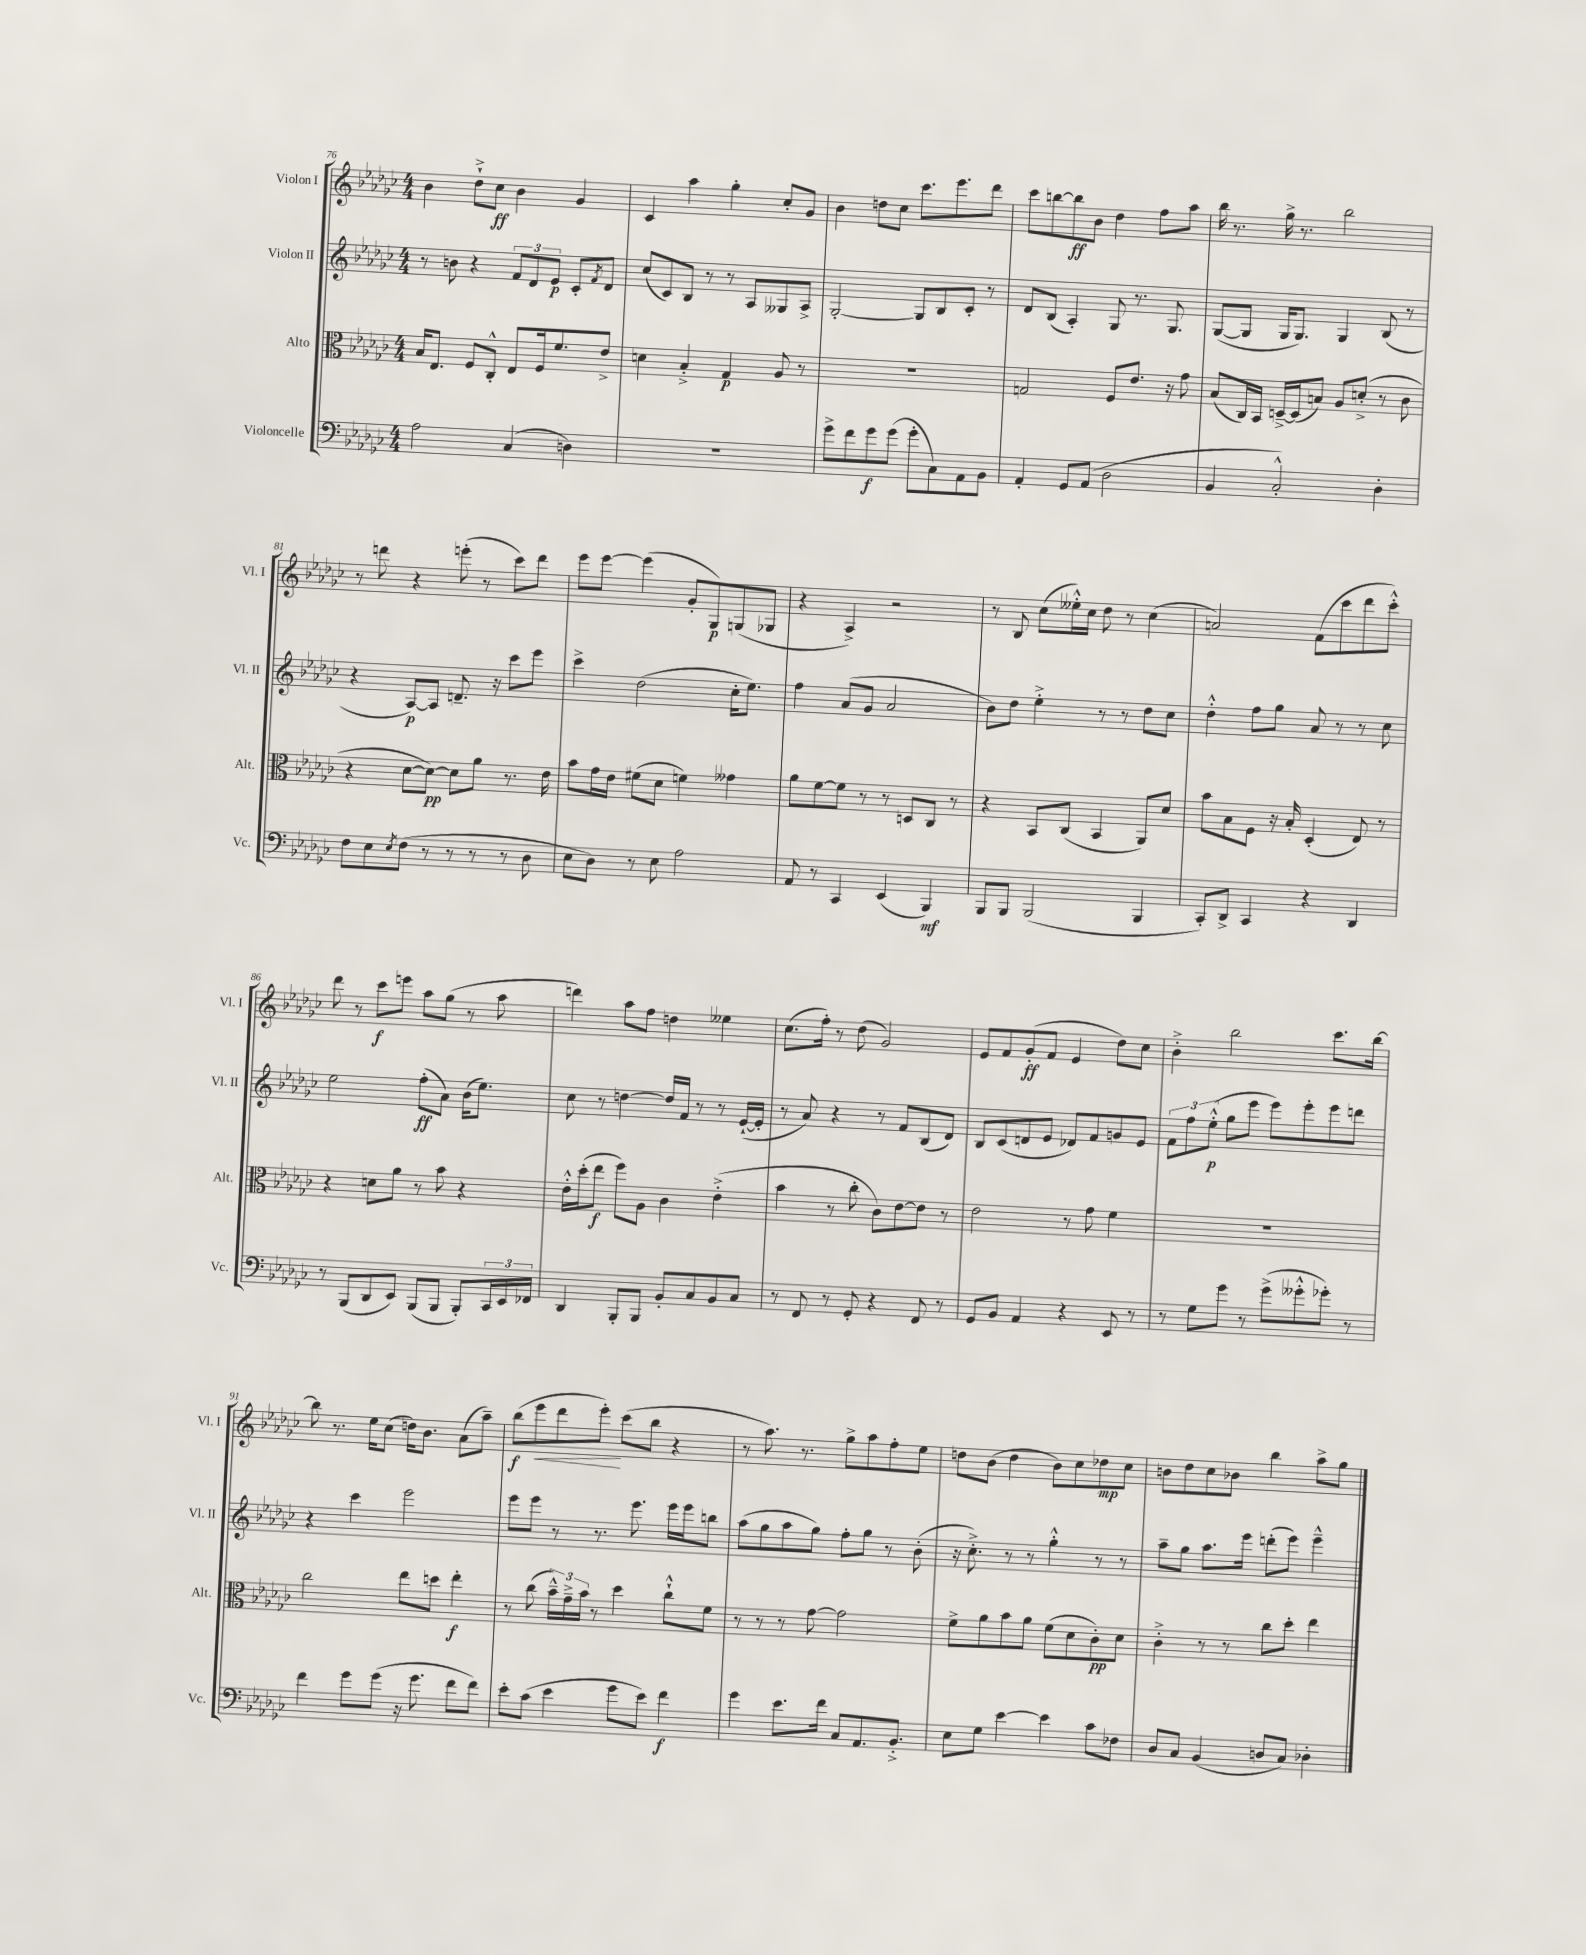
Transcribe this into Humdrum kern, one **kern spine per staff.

**kern	**kern	**kern	**kern
*staff4	*staff3	*staff2	*staff1
*clefF4	*clefC3	*clefG2	*clefG2
*k[b-e-a-d-g-c-]	*k[b-e-a-d-g-c-]	*k[b-e-a-d-g-c-]	*k[b-e-a-d-g-c-]
*M4/4	*M4/4	*M4/4	*M4/4
2A-\	16B-/LK	8r	4b-\
.	8.E-/J	.	.
.	.	8b\	.
.	8F/L	4r	8dd-`^\L
.	8C-'^^/J	.	8cc-\J
(4C-/	8E-/L	12f/L	4b-\
.	.	12d-/	.
.	16F/k	.	.
.	.	12e-/J	.
.	8.f/	.	.
4D\)	.	8c-'/L	4g-/
.	.	8qf/	.
.	8e-^/J	8d-/J	.
=	=	=	=
1r	4d\	(8cc-/L	4c-/
.	.	8c-/)	.
.	4B-'^/	8B-/J	4aa-\
.	.	8r	.
.	4G-/	8r	4gg-'\
.	.	8A-/L	.
.	8A-/	8G--/	8cc-'/L
.	8r	8A-^/J	8g-/J
=	=	=	=
8g-^\L	1r	[2G-'/	4b-\
8f\	.	.	.
8g-\	.	.	8dd\L
(8g-\J	.	.	8cc-\J
8g-'\L	.	8G-/]L	8.ccc-\L
8C-\)	.	8B-/	.
.	.	.	8.eee-\
8AA-\	.	8c-'/J	.
8BB-\J	.	8r	8ddd-\J
=	=	=	=
4AA-'/	2G/	8d-/L	8ccc-\L
.	.	(8B-/J	[8bb\
8GG-/L	.	4A-'/)	8bb\]
(8AA-/J	.	.	8b-\J
2D-\	8F/L	8G-/	4dd-\
.	8.e-/J	8.r	.
.	.	.	8ff\L
.	16r	8.G-/	.
.	8g-\	.	8aa-\J
=	=	=	=
4BB-/	(8B-/L	([8G-/L	16bb-\
.	.	.	8.r
.	16C-/L)	8G-/]J	.
.	16BB-/JJ	.	.
2C-'^^/)	[16D~^/LL	16G-/LK	16gg-^\
.	(16D/]J	8.G-/J)	8.r
.	8B/J)	.	.
.	8A-/L	4G-/	2bb-\
.	(8d'^/J	.	.
4D-'\	8r	(8B-/	.
.	8c-\	8r	.
=	=	=	=
8F\L	4r	4r	8r
8E-\	.	.	8ddd\
8qE-/	.	.	.
(8F\J	[8d-\L	[8A-/L)	4r
8r	8d-\_J)	8A-/]J	.
8r	8d-\]L	8.d~/	(8eee'\
8r	8a-\J	.	8r
.	.	16r	.
8r	8.r	8ccc-\L	8ccc-\L)
8D-\	.	8eee-\J	8ddd\J
.	16e-\	.	.
=	=	=	=
8E-\L	8b-\L	4ccc-^\	8eee-\L
8D-\J)	16g-\L	.	[8eee-\J
.	16e-\JJ	.	.
8r	(8f#\L	(2dd-\	(4eee-\]
8E-\	8d-\J	.	.
2A-\	4f\)	.	8g-'/L
.	.	.	8G-/)
.	4g--\	16cc-'\LK	(8G/
.	.	8.ee-\J)	.
.	.	.	8G-/J
=	=	=	=
8AA-/	8a-\L	4ff\	4r
8r	[8f\	.	.
4CC-/	8f\]J	(8a-/L	4A-^/)
.	8r	8g-/J	.
(4EE-/	8r	2a-/	2r
.	8D/L	.	.
4BBB-/)	8C-/J	.	.
.	8r	.	.
=	=	=	=
8BBB-/L	4r	8b-\L)	8r
8BBB-/J	.	8dd-\J	8B-/
(2BBB-/	8BB-/L	4ee-'^\	(8cc-\L
.	(8C-/J	.	16ee--'^^\L)
.	.	.	16cc-\JJ
.	4BB-/	8r	8dd-\
.	.	8r	8r
4BBB-/	8AA-/L)	8dd-\L	(4cc-\
.	8d-/J	8cc-\J	.
=	=	=	=
8CC-'/L)	8b-\L	4dd-'^^\	2a/)
8DD-^/J	8B-\	.	.
4CC-/	8F\J	8ff\L	.
.	16r	8gg-\J	.
.	16B-'/	.	.
4r	(4D-'/	8a-/	(8f\L
.	.	8r	8ccc-\
4DD-/	8E-/)	8r	8ddd-\
.	8r	8cc-\	8ccc-'^^\J)
=	=	=	=
8r	4r	2ee-\	8ddd-\
(8BBB-/L	.	.	8r
8DD-/	8d\L	.	8ccc-\L
8EE-/J)	8a-\J	.	8eee\J
(8BBB-/L	8r	(8ff'\L	8aa-\L
8BBB-/J	8b-\	8a-\J)	(8gg-\J
8BBB-'/L)	4r	(16b-\LK	8r
.	.	8.ee-\J)	.
24CC-/L	.	.	8aa-\
24EE-/	.	.	.
24FF-/JJ	.	.	.
=	=	=	=
4DD-/	16e-'^^\LL	8cc-\	4ddd\)
.	(16dd-'\J	.	.
.	8ee-\J	8r	.
8BBB-'/L	8ff\L)	[4dd\	8aa-\L
8BBB-/J	8A-\J	.	8ff\J
8BB-'/L	4c-\	16dd/]LL	4dd\
.	.	16f/JJ	.
8C-/	.	8r	.
8BB-/	(4e-'^\	8r	4ee--\
8C-/J	.	([16e-`/LL	.
.	.	16e-'/]JJ	.
=	=	=	=
8r	4b-\	8r	(8.cc-\L
8FF/	.	8a-/)	.
.	.	.	16ff'\Jk)
8r	8r	4r	8r
8GG-'/	8cc-'\	.	(8dd-\
4r	8c-\L)	8r	2g-/)
.	[8e-\	8f/L	.
8FF/	8e-\]J	(8B-/	.
8r	8r	8d-/J)	.
=	=	=	=
8GG-/L	2e-\	8B-/L	8e-/L
8BB-/J	.	(8c-/	8f/
4AA-/	.	8d/	(8g-'/
.	.	8e-/J	8f/J
4r	8r	8d-/L)	4e-/
.	8g-\	8f/	.
8EE-/	4f\	8g/	8dd-\L)
8r	.	8e-/J	8cc-\J
=	=	=	=
8r	1r	12f\L	4b-'^\
.	.	12ff\	.
8G-\L	.	.	.
.	.	(12ee-'^^\J	.
8g-\J	.	8gg-\L	2bb-\
8r	.	8eee-\J	.
(8g-^\L	.	8eee-\L)	.
8g--'^^\	.	8eee-'\	.
8g-'\J)	.	8eee-\	8.ccc-\L
8r	.	8ddd\J	.
.	.	.	[16bb-\Jk
=	=	=	=
4f\	2cc-\	4r	8bb-\]
.	.	.	8.r
8g-\L	.	4ccc-\	.
.	.	.	16ee-\LK
(8g-\J	.	.	(8cc-\J
16r	8ee-\L	2eee-\	16dd\LK)
8.g-\	.	.	8.b-\J
.	8dd\J	.	.
8f\L	4ee-'\	.	(8a-\L
8f\J)	.	.	8aa-~\J)
=	=	=	=
8e-'\L	8r	8eee-\L	(8bb-\L
(8c-\J	(8cc-\	8eee-\J	8eee-\
4e-\	24b-~^^\LL)	8r	8ddd-\
.	24g-~^\	.	.
.	24b-\JJ	.	.
.	8r	8.r	8eee-'\J)
8g-\L	4dd-\	.	(8ccc-\L
.	.	8.eee-\	.
8e-\J)	.	.	8bb-\J
4f\	8cc-`^^\L	16eee-\LL	4r
.	.	16eee-\J	.
.	8f\J	8bb\J	.
=	=	=	=
4g-\	8r	(8aa-\L	8r
.	8r	8gg-\	8.aa-\)
8.e-\L	8r	8aa-\	.
.	.	.	8.r
.	[8g-\	8gg-\J)	.
16f\Jk	.	.	.
8C-/L	2g-\]	8ff'\L	8gg-^\L
8.AA-/	.	8gg-\J	8aa-\
.	.	8r	8ff'\
8.BB-'^/J	.	.	.
.	.	(8b-'\	8ee-\J
=	=	=	=
8E-\L	8f^\L	16r	8dd\L
.	.	8.cc-'^\)	.
8G-\J	8a-\	.	(8b-\J
[4e-\	8b-\	8r	4dd\
.	8a-\J	8r	.
4e-\]	(8f\L	4gg-'^^\	8b-\L)
.	8d-\	.	8cc-\
8c-\L	8c-'\)	8r	8dd-\
8F-\J	8d-\J	8r	8cc-\J
=	=	=	=
8D-/L	4c-'^\	8aa-~\L	8b\L
8C-/J	.	8gg-\J	8dd-\
(4BB-/	8r	8.aa-\L	8cc-\
.	8r	.	8b-\J
.	.	16eee-\Jk	.
8D/L	8cc-\L	(8ddd'\L	4bb-\
8C-/J)	8dd-'\J	8eee-\J)	.
4D-'\	4ee-\	4eee-~^^\	8aa-^\L
.	.	.	8gg-\J
==	==	==	==
*-	*-	*-	*-
